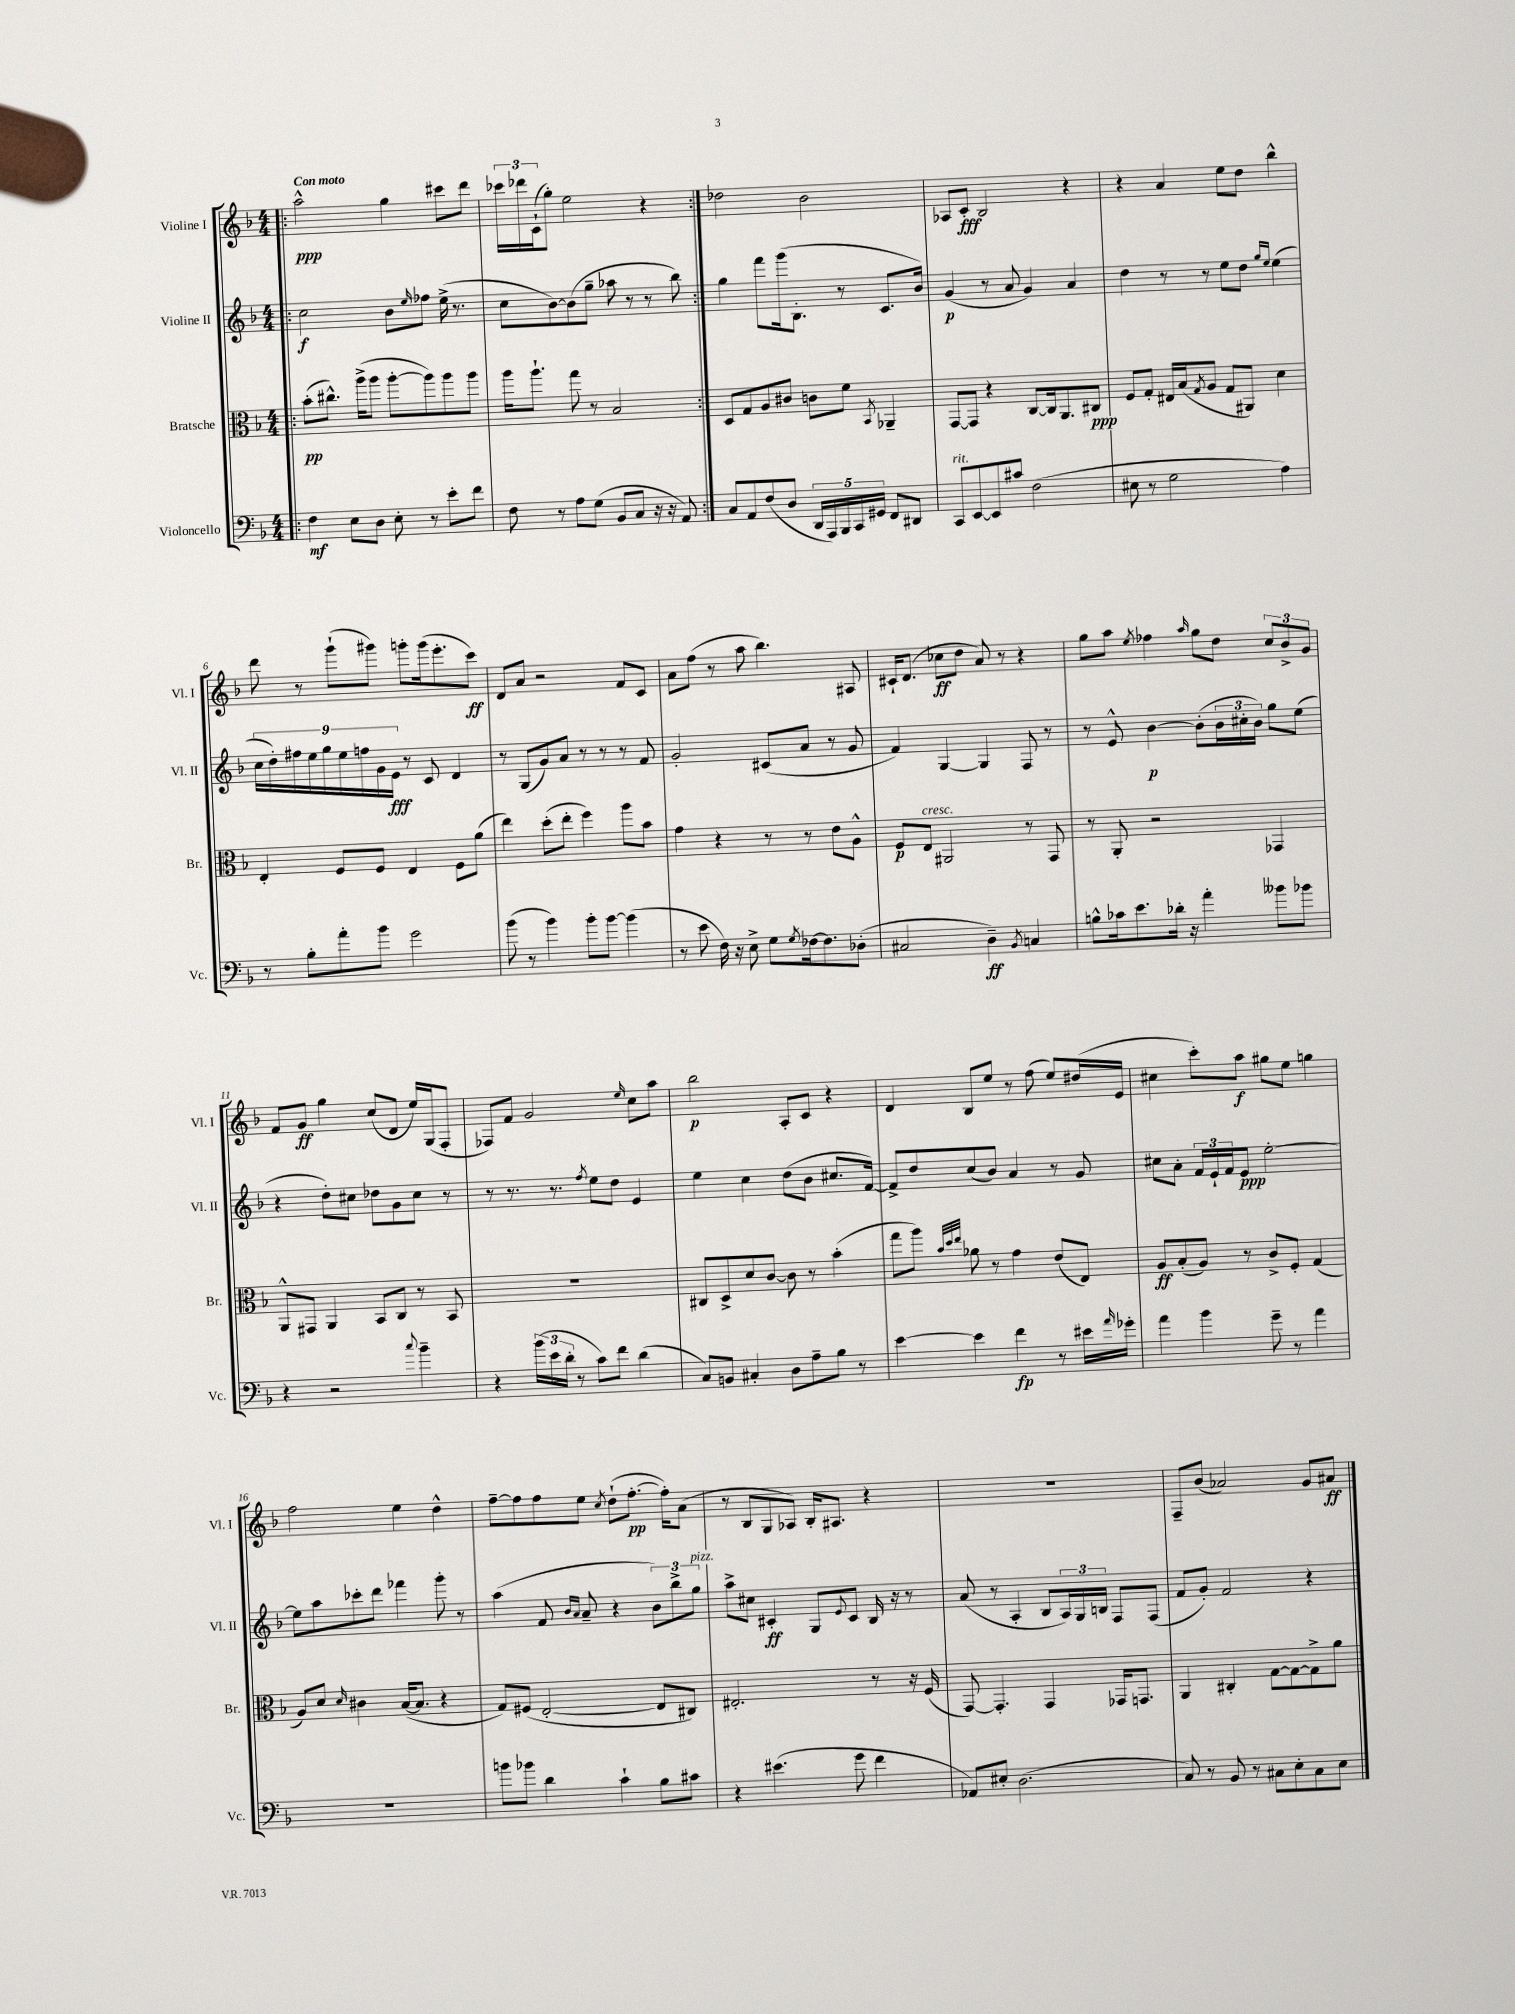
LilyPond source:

<<
\new StaffGroup <<
\new Staff = "s0" \with { instrumentName = "Violine I" shortInstrumentName = "Vl. I" } {
    \clef treble \key f \major \numericTimeSignature \time 4/4 \tempo "Con moto"
    \repeat volta 2 { \bar ".|:" a''2-^\ppp g''4 cis'''8 d'''8 |
    \tuplet 3/2 { ces'''16 des'''16 c'16-!( } g''8-.) e''2 r4 | }
    des''2 bes'2 |
    aes8 c'8-.\fff bes2 r4 |
    r4 a'4 e''8 d''8 bes''4-^ |
    d'''8 r8 g'''8-!( gis'''8) g'''8-. g'''16( e'''8.-. c'''8\ff) |
    d'8 a'8 r2 f'8 c'8 |
    a'8 f''8( r8 a''8 bes''4.) ais8 |
    cis'16-! d'8.( ces''8\ff d''8 a'8) r8 r4 |
    g''8 a''8 \acciaccatura { e''8 } fes''4 \grace { a''16 } g''8 d''8 \tuplet 3/2 { c''8 bes'8-> g'8 } |
    f'8 g'8\ff g''4 c''8( d'8 e''16) g16( f8-. |
    fes8) f'8 g'2 \grace { e''16 } c''8 a''8 |
    bes''2\p a8-. c'8 r4 |
    d'4 bes8 e''8 r8 f''8( e''8) dis''16( e'16 |
    cis''4 c'''8-.) a''8\f gis''8 e''8 g''4 |
    f''2 e''4 d''4-^ |
    f''8~-- f''8 f''8 e''8 \acciaccatura { c''8 } d''8-!( f''8.~-.\pp f''16-.) a'8( |
    r8 bes8 g8 aes8) bes16-. ais8. r4 |
    R1 |
    f8-- bes'8( aes'2) g'8 ais'8\ff \bar "|." |
}
\new Staff = "s1" \with { instrumentName = "Violine II" shortInstrumentName = "Vl. II" } {
    \clef treble \key f \major \numericTimeSignature \time 4/4
    \repeat volta 2 { \bar ".|:" c''2\f bes'8 \grace { e''16 } fes''8 e''16->( r8. |
    c''8 bes'8~) bes'8( g''8-- aes''8 r8 r8 bes''8) | }
    g''4 f'''8 g'''16( bes8.-. r8 c'8. bes'16) |
    g'4\p( r8 a'8 g'4) a'4 |
    d''4 r8 r8 e''8 d''8 \grace { g''16 e''16 } e''4( |
    \tuplet 9/8 { c''16 d''16-.) fis''16 e''16 g''16 e''16 f''16 g'16 e'16\fff } r8 c'8 d'4 |
    r8 g8( g'8) a'8 r8 r8 r8 f'8 |
    g'2-. cis'8( a'8 r8 g'8 |
    f'4) g4~ g4 f8 r8 |
    r8 e'8-^ bes'4~\p bes'8-.( \tuplet 3/2 { bes'16 cis''16-. bes'16) } g''8 e''8( |
    r4 d''8-.) cis''8 des''8 g'8 cis''8 r8 |
    r8 r8. r8. \acciaccatura { f''8 } e''8 d''8 e'4 |
    e''4 c''4 d''8( bes'8 cis''8. f'16~) |
    f'8-> d''8 c''8( bes'8) a'4 r8 g'8 |
    cis''8 a'8-. \tuplet 3/2 { f'16 e'16-! f'16 } e'8\ppp e''2~-. |
    e''8 a''8 ces'''8-. d'''8 fes'''4 g'''8-. r8 |
    a''4( f'8 \grace { bes'16 a'16 } a'8-- r4 \tuplet 3/2 { bes'8) bes''8-> g''8^\markup { \italic "pizz." } } |
    a''8-> cis''8 cis'4-.\ff g8 \appoggiatura { e'8 } cis'8 bes16 r16 r8 |
    a'8( r8 a4-. bes8 \tuplet 3/2 { a16) g16 b16 } f8 f8( |
    f'8 g'8-.) f'2 r4 \bar "|." |
}
\new Staff = "s2" \with { instrumentName = "Bratsche" shortInstrumentName = "Br." } {
    \clef alto \key f \major \numericTimeSignature \time 4/4
    \repeat volta 2 { \bar ".|:" bes'8-.\pp( cis''8.-^) a''16->( a''8 a''8~-. a''8) a''8 a''8 |
    a''16 a''8.-! g''8 r8 bes2 | }
    d8 g8 a8 cis'8 c'8 f'8 \acciaccatura { bes,8 } aes,4-- |
    g,8~ g,8 r4 c8~ c16 a,8. cis8\ppp |
    f8 g8-. eis16 bes16( \acciaccatura { g8 } a8 g8 ais,8) d'4 |
    e4-. f8 f8 e4 f8 a'8( |
    e''4) d''8-.( e''8-. f''4) a''8 bes'8 |
    g'4 r4 r8 r8 e'8 a8-^ |
    f8\p e8^\markup { \italic "cresc." } ais,2 r8 g,8 |
    r8 a,8-. r2 ges,4 |
    a,8-^ gis,8 a,4 bes,8 c8 r8 bes,8 |
    R1 |
    cis8 d8-> d'8 c'8~ c'8 r8 bes'4-.( |
    g''8 a''8) \grace { bes'32 d''32 e''32 } aes'8 r8 g'4 e'8( e8) |
    a8\ff bes8-.( a8) r8 c'8-> f8-. g4( |
    a8) d'8 \grace { d'16 } cis'4 bes16~( bes8. r4 |
    g8) fis8( e2~-. e8 cis8) |
    eis2.-. r8 r16 f16( |
    g,8~) g,4.-. g,4 ges,16 g,8. |
    a,4 cis4-. g8~ g8~ g8-> a'8 \bar "|." |
}
\new Staff = "s3" \with { instrumentName = "Violoncello" shortInstrumentName = "Vc." } {
    \clef bass \key f \major \numericTimeSignature \time 4/4
    \repeat volta 2 { \bar ".|:" f4\mf e8 d8 e8-. r8 e'8-. f'8 |
    f8 r8 a8 g8( bes,8 c8 r16 r16 a,8) | }
    c8 a,8 f8( d8 \tuplet 5/4 { d,16 a,,16) bes,,16 c,16 gis,16 } f,8 dis,8 |
    c,8^\markup { \italic "rit." } e,8~ e,8 cis'8 f2( |
    eis8 r8 g2 a4) |
    r8 bes8-. a'8-. bes'8 g'2 |
    bes'8( r8 bes'4) bes'8-. bes'8~ bes'4( |
    r8 e'8 f16) r16 e8-> g8 \acciaccatura { g8 } fes16~ fes8. des8-.( |
    cis2 d4--\ff) \acciaccatura { bes,8 } c4 |
    b8-^ ces'16 e'8. des'16-. r16 a'4-. beses'8 bes'8 |
    r4 r2 \appoggiatura { c''8 } bes'4-- |
    r4 \tuplet 3/2 { bes'16( e'16 d'16-. } r8 c'8) f'8 d'4( |
    c8) b,8 cis4-. d8 a8-- bes8 r8 |
    e'4~ e'4 f'4\fp r8 eis'16 \grace { a'16 } ges'16-. |
    a'4 bes'4 g'8-- r8 a'4 |
    R1 |
    b'8 bes'8 d'4 c'4-! bes8 cis'8 |
    r4 eis'4.( g'8 f'4 |
    aes,8) eis8-. d2.( |
    c8) r8 bes,8 r8 cis8 e8-. cis8 e8 \bar "|." |
}
>>
>>
